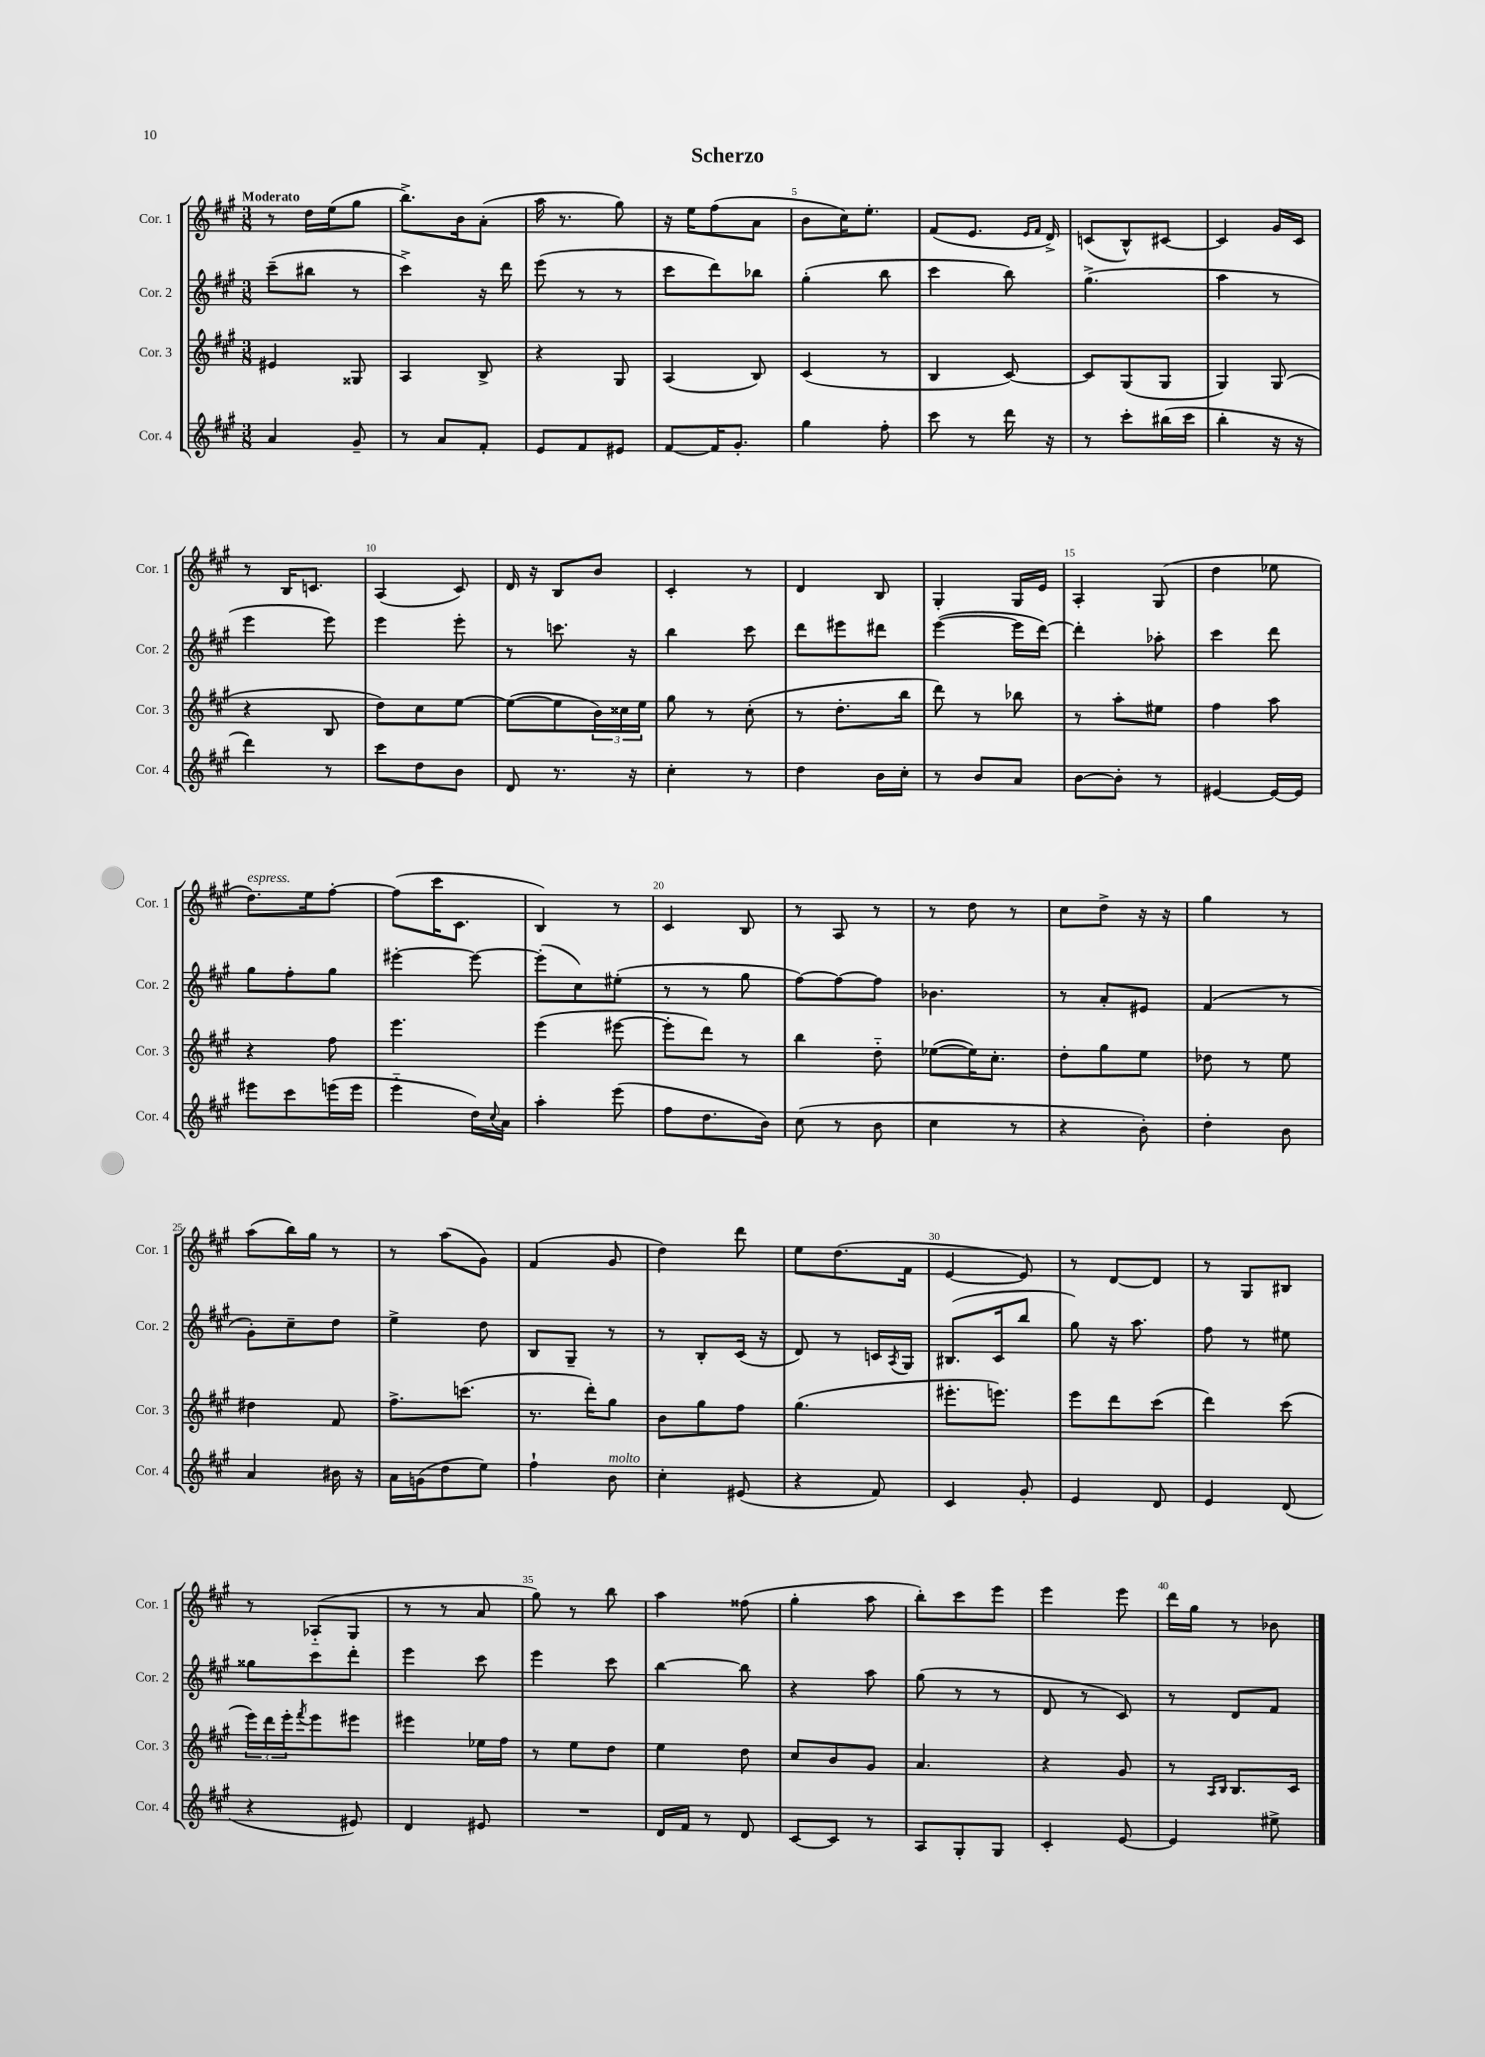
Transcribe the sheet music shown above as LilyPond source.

\header { title = "Scherzo" }
<<
\new StaffGroup <<
\new Staff = "s0" \with { instrumentName = "Cor. 1" shortInstrumentName = "Cor. 1" } {
    \clef treble \key a \major \numericTimeSignature \time 3/8 \tempo "Moderato"
    r8 d''16 e''16( gis''8 |
    b''8.->) b'16 a'8-.( |
    a''16 r8. gis''8) |
    r16 e''16 fis''8( a'8 |
    b'8 cis''16) e''8.-. |
    fis'8( e'8. \grace { e'16 fis'16 } d'16->) |
    c'8( b8-^) cis'8~ |
    cis'4 gis'16 cis'16 |
    r8 b16 c'8. |
    a4( cis'8) |
    d'16 r16 b8 b'8 |
    cis'4-. r8 |
    d'4 b8 |
    gis4-. gis16 e'16 |
    a4-. gis8( |
    d''4 ees''8 |
    d''8.^\markup { \italic "espress." }) e''16 fis''8~-. |
    fis''8( cis'''16 cis'8. |
    b4) r8 |
    cis'4 b8 |
    r8 a8 r8 |
    r8 d''8 r8 |
    cis''8 d''8-> r16 r16 |
    gis''4 r8 |
    a''8( b''16) gis''16 r8 |
    r8 a''8( gis'8) |
    fis'4( gis'8 |
    d''4) d'''8 |
    e''8 d''8.( fis'16 |
    e'4~ e'8) |
    r8 d'8~ d'8 |
    r8 gis8 bis8 |
    r8 aes8-_( gis8 |
    r8 r8 a'8 |
    gis''8) r8 b''8 |
    a''4 fisis''8( |
    gis''4-. a''8 |
    b''8-.) cis'''8 e'''8 |
    e'''4 e'''8 |
    d'''16 gis''16 r8 bes'8 \bar "|." |
}
\new Staff = "s1" \with { instrumentName = "Cor. 2" shortInstrumentName = "Cor. 2" } {
    \clef treble \key a \major \numericTimeSignature \time 3/8
    cis'''8--( bis''8 r8 |
    cis'''4->) r16 d'''16 |
    e'''8( r8 r8 |
    cis'''8 d'''8) bes''8 |
    gis''4-.( b''8 |
    cis'''4 b''8) |
    gis''4.->( |
    a''4 r8 |
    e'''4 e'''8) |
    e'''4 e'''8-. |
    r8 c'''8. r16 |
    b''4 cis'''8 |
    d'''8 eis'''8 dis'''8 |
    e'''4~( e'''16 d'''16~) |
    d'''4-. aes''8-. |
    cis'''4 d'''8 |
    gis''8 fis''8-. gis''8 |
    eis'''4~-. eis'''8~ |
    eis'''8-.( cis''8) eis''8-.( |
    r8 r8 gis''8 |
    fis''8~) fis''8~ fis''8 |
    bes'4. |
    r8 a'8-. eis'8 |
    fis'4( r8 |
    gis'8-.) cis''8-- d''8 |
    e''4-> d''8 |
    b8 gis8-- r8 |
    r8 b8-. cis'16( r16 |
    d'8) r8 c'16 \acciaccatura { a8 } gis16 |
    bis8.( cis'16 b''8 |
    gis''8) r16 a''8. |
    fis''8 r8 eis''8 |
    gisis''8 cis'''8 d'''8-. |
    e'''4 cis'''8 |
    e'''4 cis'''8 |
    b''4~ b''8 |
    r4 a''8 |
    gis''8( r8 r8 |
    d'8 r8 cis'8) |
    r8 d'8 fis'8 \bar "|." |
}
\new Staff = "s2" \with { instrumentName = "Cor. 3" shortInstrumentName = "Cor. 3" } {
    \clef treble \key a \major \numericTimeSignature \time 3/8
    eis'4 gisis8 |
    a4 b8-> |
    r4 gis8 |
    a4( b8) |
    cis'4( r8 |
    b4 cis'8~) |
    cis'8 gis8( gis8 |
    gis4) gis8( |
    r4 b8 |
    d''8) cis''8 e''8~ |
    e''8~( e''8 \tuplet 3/2 { b'16) cisis''16 e''16 } |
    gis''8 r8 cis''8-.( |
    r8 d''8.-. b''16 |
    d'''8) r8 bes''8 |
    r8 a''8-. eis''8 |
    fis''4 a''8 |
    r4 fis''8 |
    e'''4. |
    e'''4( eis'''8~ |
    eis'''8-. d'''8) r8 |
    b''4 d''8-_ |
    ees''8~( ees''16) cis''8.-. |
    d''8-. gis''8 e''8 |
    des''8 r8 e''8 |
    dis''4 fis'8 |
    fis''8.-> c'''8.( |
    r8. d'''16-.) gis''8 |
    b'8 gis''8 fis''8 |
    gis''4.( |
    eis'''8.-. e'''8.) |
    e'''8 d'''8 cis'''8( |
    d'''4) cis'''8( |
    \tuplet 3/2 { e'''16) d'''16 e'''16-. } \acciaccatura { fis'''8 } e'''8 eis'''8 |
    eis'''4 ees''16 fis''16 |
    r8 e''8 d''8 |
    e''4 d''8 |
    cis''8 b'8 gis'8 |
    a'4. |
    r4 gis'8 |
    r8 \grace { a16 b16 } b8. cis'16 \bar "|." |
}
\new Staff = "s3" \with { instrumentName = "Cor. 4" shortInstrumentName = "Cor. 4" } {
    \clef treble \key a \major \numericTimeSignature \time 3/8
    a'4 gis'8-- |
    r8 a'8 fis'8-. |
    e'8 fis'8 eis'8 |
    fis'8~ fis'16 gis'8.-. |
    gis''4 fis''8-. |
    cis'''8 r8 d'''16 r16 |
    r8 cis'''8-. bis''16( cis'''16 |
    b''4-. r16 r16 |
    d'''4) r8 |
    cis'''8 d''8 b'8 |
    d'8 r8. r16 |
    cis''4-. r8 |
    d''4 b'16 cis''16-. |
    r8 b'8 a'8 |
    b'8~ b'8-. r8 |
    eis'4~ eis'16~ eis'16 |
    eis'''8 cis'''8 e'''16( e'''16 |
    e'''4-_ d''16) \appoggiatura { cis''8 } a'16 |
    a''4-. e'''8( |
    fis''8 d''8. b'16) |
    cis''8( r8 b'8 |
    cis''4 r8 |
    r4 b'8-.) |
    d''4-. b'8 |
    a'4 bis'16 r16 |
    a'16 g'16( d''8 e''8) |
    fis''4-! b'8^\markup { \italic "molto" } |
    cis''4-. eis'8( |
    r4 fis'8) |
    cis'4 gis'8-. |
    e'4 d'8 |
    e'4 d'8( |
    r4 eis'8) |
    d'4 eis'8 |
    R4. |
    d'16 fis'16 r8 d'8 |
    cis'8~ cis'8 r8 |
    a8 gis8-. gis8 |
    cis'4-. e'8~ |
    e'4 eis''8-> \bar "|." |
}
>>
>>
\layout { \context { \Score \override BarNumber.break-visibility = ##(#f #t #t) barNumberVisibility = #(every-nth-bar-number-visible 5) } }
